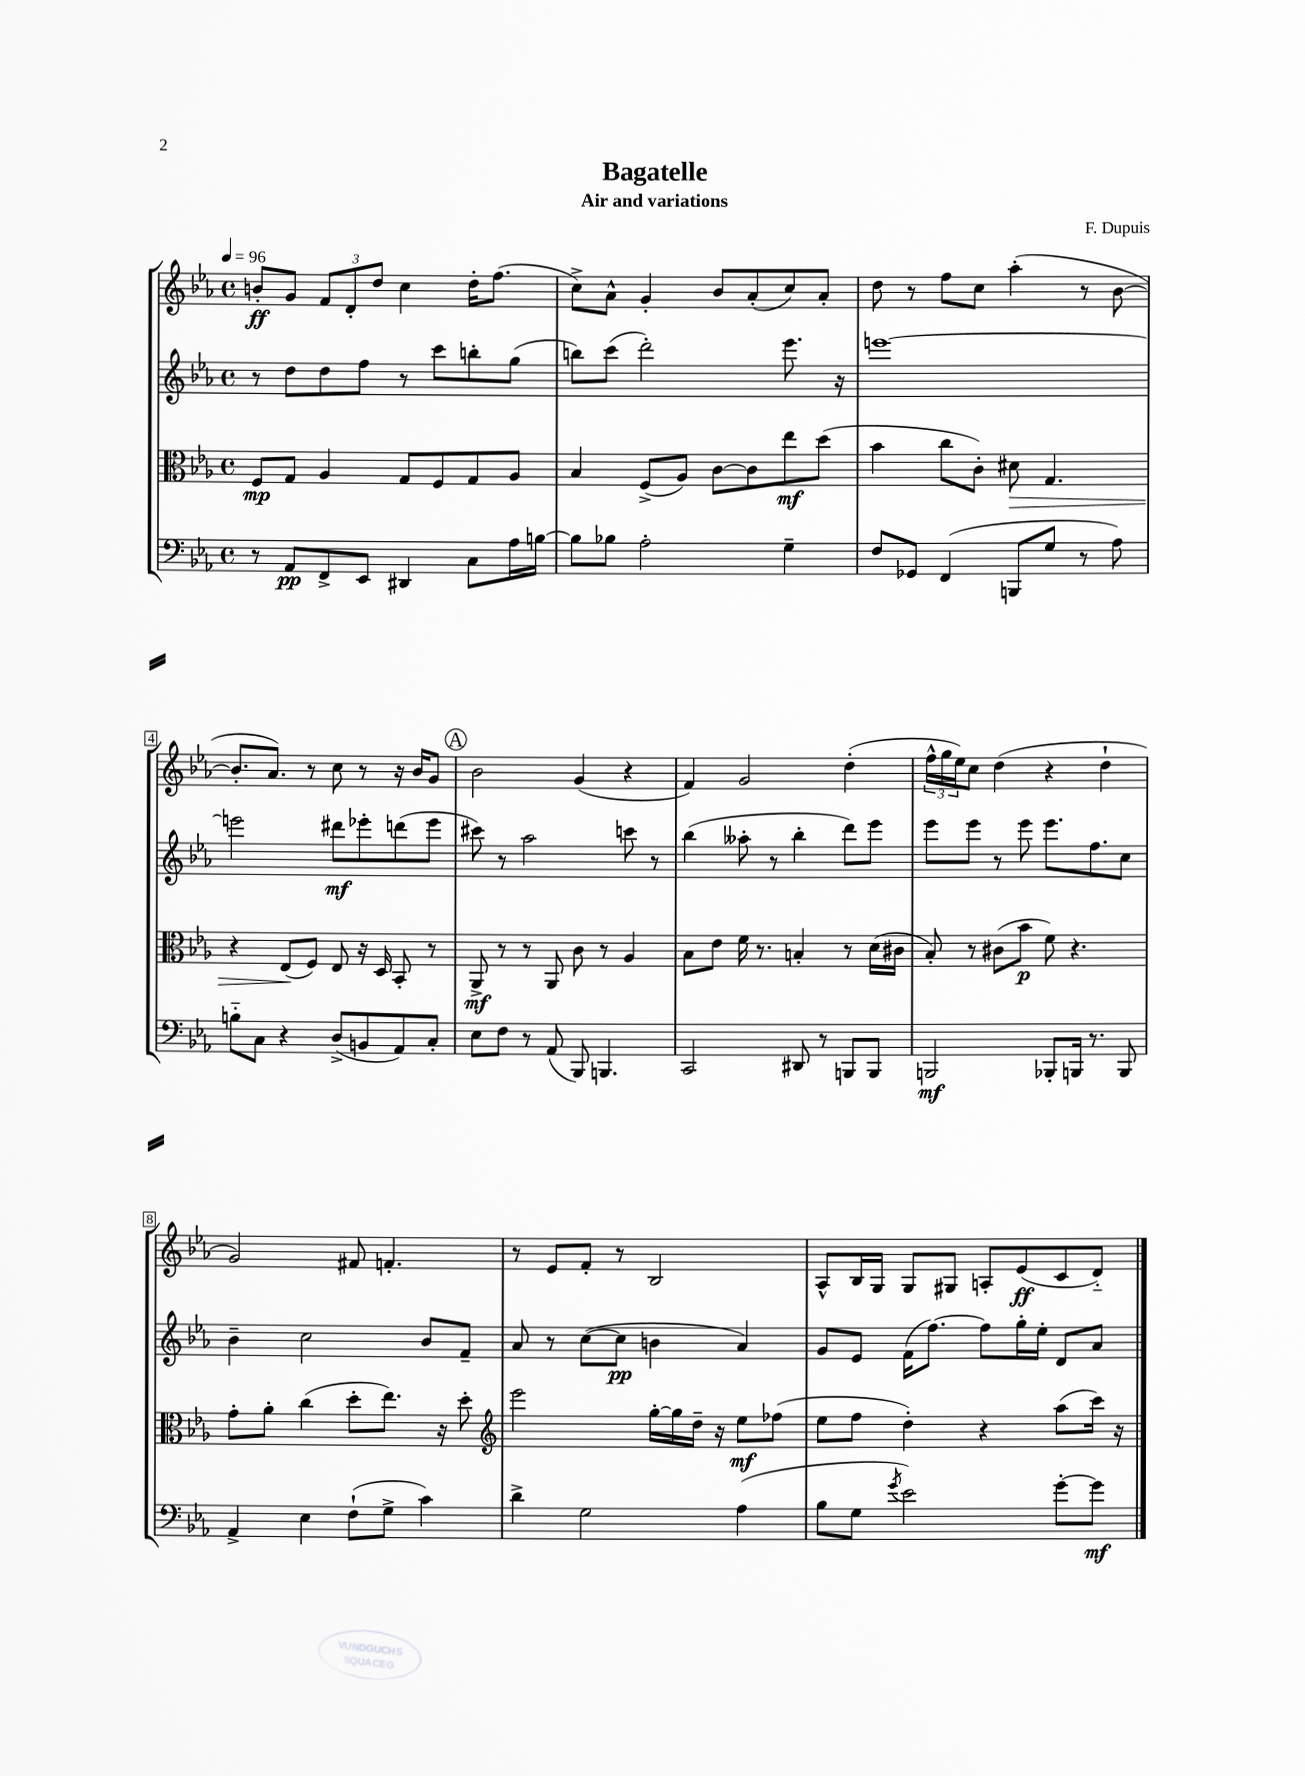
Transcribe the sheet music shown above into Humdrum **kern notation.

**kern	**kern	**kern	**kern
*staff4	*staff3	*staff2	*staff1
*clefF4	*clefC3	*clefG2	*clefG2
*k[b-e-a-]	*k[b-e-a-]	*k[b-e-a-]	*k[b-e-a-]
*M4/4	*M4/4	*M4/4	*M4/4
*met(c)	*met(c)	*met(c)	*met(c)
*MM96	*MM96	*MM96	*MM96
8r	8F/L	8r	8b'/L
8AA-/L	8G/J	8dd\L	8g/J
8FF^/	4A-/	8dd\	12f/L
.	.	.	12d'/
8EE-/J	.	8ff\J	.
.	.	.	12dd/J
4DD#/	8G/L	8r	4cc\
.	8F/	8ccc\L	.
8C\L	8G/	8bb'\	16dd'\LK
.	.	.	(8.ff\J
16A-\L	8A-/J	(8gg\J	.
[16B\JJ	.	.	.
=	=	=	=
8B\]L	4B-/	8bb\L)	8cc^\L)
8B-\J	.	(8ccc\J	8a-^^\J
2A-'\	(8F^/L	2ddd'\)	4g'/
.	8A-/J)	.	.
.	[8c\L	.	8b-/L
.	8c\]	.	(8a-'/
4G~\	8ee-\	8.eee-\	8cc/)
.	(8dd\J	.	8a-'/J
.	.	16r	.
=	=	=	=
8F/L	4b-\	[1eee	8dd\
8GG-/J	.	.	8r
(4FF/	8cc\L	.	8ff\L
.	8c'\J)	.	8cc\J
8BBB/L	8d#\	.	(4aa-'\
8G/J	4.G/	.	.
8r	.	.	8r
8A-\)	.	.	[8b-\
=	=	=	=
8B'~\L	4r	2eee\]	8.b-'/]L
8C\J	.	.	.
.	.	.	8.a-/J)
4r	(8E-/L	.	.
.	8F/J)	.	8r
(8D^/L	8E-/	8ddd#\L	8cc\
8BB/	16r	8eee-'\	8r
.	16D/	.	.
8AA-/)	8BB-'/	(8ddd\	16r
.	.	.	16b-/LK
8C'/J	8r	8eee-\J	8g/J
=	=	=	=
8E-\L	8AA-^/	8ccc#\)	2b-\
8F\J	8r	8r	.
8r	8r	2aa-\	.
(8AA-/	8AA-/	.	.
8BBB-/)	8c\	.	(4g/
4.BBB/	8r	.	.
.	4A-/	8ccc\	4r
.	.	8r	.
=	=	=	=
2CC/	8B-\L	(4bb-\	4f/)
.	8e-\J	.	.
.	16f\	8aa--'\	2g/
.	8.r	.	.
.	.	8r	.
8DD#/	4B'/	4bb-'\	.
8r	.	.	.
8BBB/L	8r	8ddd\L)	(4dd'\
8BBB/J	(16d\LL	8eee-\J	.
.	16c#\JJ	.	.
=	=	=	=
2BBB/	8B-'/)	8eee-\L	24ff^^\LL
.	.	.	24gg\
.	.	.	24ee-\J)
.	8r	8eee-\J	8cc\J
.	(8c#\L	8r	(4dd\
.	8b-\J	8eee-\	.
8BBB-'/L	8f\)	8.eee-\L	4r
16BBB/Jk	4.r	.	.
8.r	.	8.ff\	.
.	.	.	4dd`\
8BBB/	.	8cc\J	.
=	=	=	=
4AA-^/	8g'\L	4b-~\	2g/)
.	8a-'\J	.	.
4E-\	(4cc\	2cc\	.
(8F`\L	8dd'\L	.	8f#/
8G^\J	8.ee-\J)	.	4.f'/
4c\)	.	8b-/L	.
.	16r	.	.
.	8dd'\	8f~/J	.
=	=	=	=
*	*clefG2	*	*
4d^\	2eee-\	8a-/	8r
.	.	8r	8e-/L
2G\	.	([8cc\L	8f'/J
.	.	8cc\]J	8r
.	[16gg'\LL	4b\	2B-/
.	16gg\]	.	.
.	16dd~\JJ	.	.
.	16r	.	.
(4A-\	8ee-\L	4a-/)	.
.	(8ff-\J	.	.
=	=	=	=
8B-\L	8ee-\L	8g/L	8A-^^/L
8G\J	8ff\J	8e-/J	16B-/L
.	.	.	16G/JJ
8qg/	.	.	.
2e-\)	4dd'\)	(16f\LK	8G/L
.	.	[8.ff\J)	.
.	.	.	8G#/J
.	4r	8ff\]L	8A'/L
.	.	16gg'\L	(8e-/
.	.	16ee-'\JJ	.
[8g'\L	(8aa-\L	8d/L	8c/
8g\]J	16ccc\Jk)	8a-/J	8d'~/J)
.	16r	.	.
==	==	==	==
*-	*-	*-	*-
